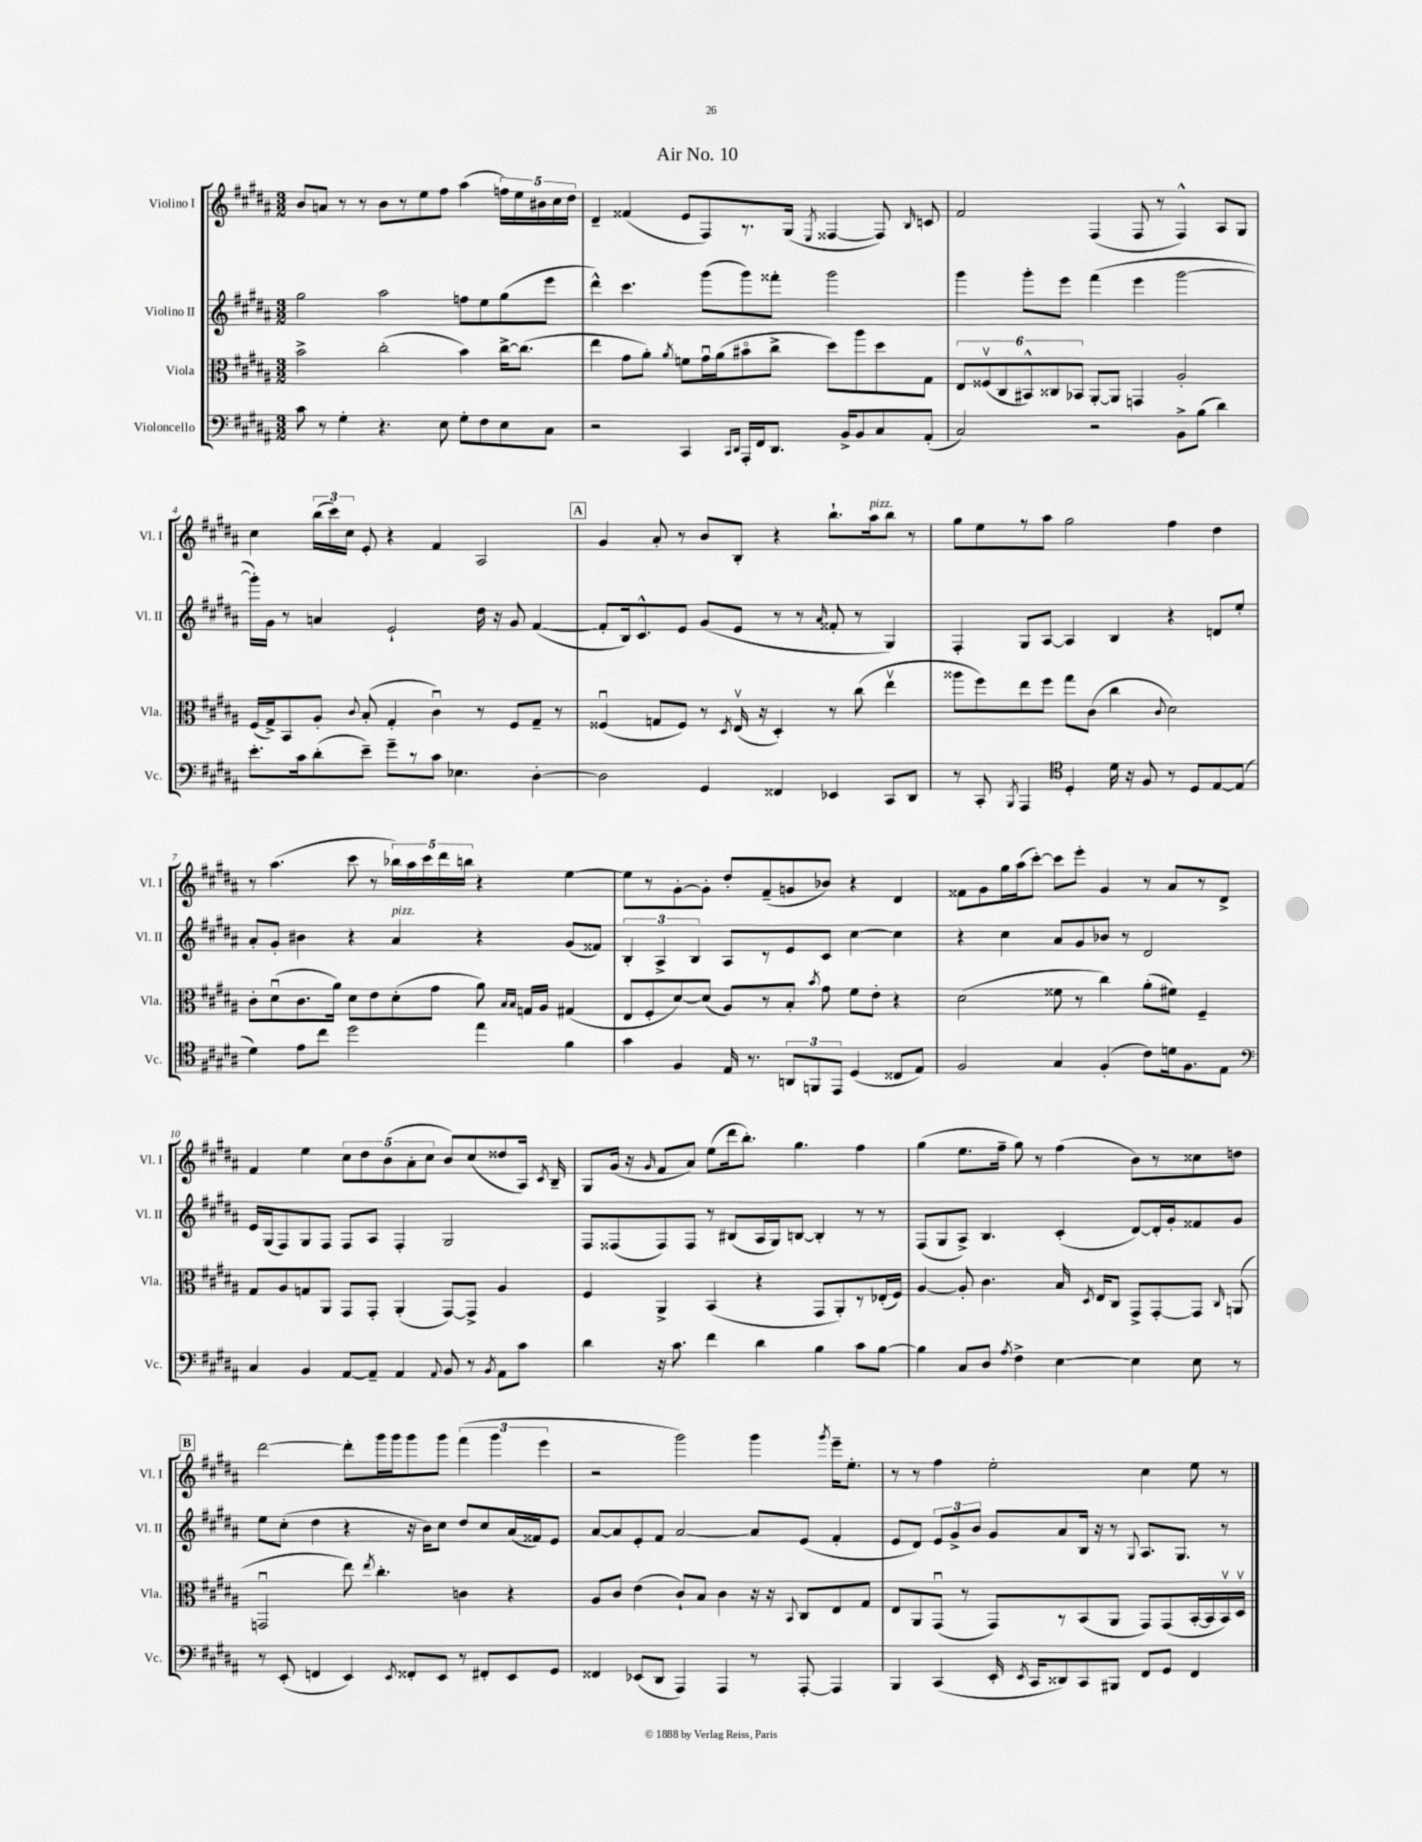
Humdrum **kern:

**kern	**kern	**kern	**kern
*part4	*part3	*part2	*part1
*staff4	*staff3	*staff2	*staff1
*I"Violoncello	*I"Viola	*I"Violino II	*I"Violino I
*I'Vc.	*I'Vla.	*I'Vl. II	*I'Vl. I
*clefF4	*clefC3	*clefG2	*clefG2
*k[f#c#g#d#a#]	*k[f#c#g#d#a#]	*k[f#c#g#d#a#]	*k[f#c#g#d#a#]
*M3/2	*M3/2	*M3/2	*M3/2
=1	=1	=1	=1
8c#\	2b^\	2gg#\	8b/L
8r	.	.	8an/J
4G#'\	.	.	8r
.	.	.	8r
4.r	(2cc#'\	2aa#\	8b\L
.	.	.	8r
.	.	.	8ee\
8E\	.	.	8ff#\J
8G#'\L	4b\)	8ffn\L	(4aa#\
8F#\	.	8ee\	.
8E\	[16cc#^\KL	(8gg#\	20ffn\LL)
.	.	.	20ee\
.	(8.cc#\J]	.	.
.	.	.	20b#X\
8C#\J	.	8eee\J	.
.	.	.	20cc#\
.	.	.	20dd#\JJ
=2	=2	=2	=2
2r	4ee\	4ddd#^^\)	4d#~/
.	8g#\L	4.ccc#\	(4f##X/
.	8a#'\J)	.	.
.	8qa#/	.	.
4CC#/	8fn\L	.	8e/L
.	16g#u\L	(8ggg#\L	8F#/)
.	(16a#\J	.	.
16qqCC#/LL	.	.	.
16qqDD#/JJ	.	.	.
16AAA#'/LL	8b#X\	8ggg#\)	8.r
16FF#/J	.	.	.
8.DD#/J	8cc#^\J	8fff##X'\J	.
.	.	.	(16G#/Jk
.	.	.	8qE/
.	8dd#\L)	2ggg#\	[4F##X/
16BB^/KL	.	.	.
8BB/	8aa#\	.	.
8C#/	8dd#\	.	8F##/])
.	.	.	16qqB/
(8AA#'/J	8G#\J	.	8cn/
=3	=3	=3	=3
2C#/)	12E/L	4ggg#\	2f#/
.	(12F##Xv/	.	.
.	12C#/	.	.
.	12BB#X^^/)	8ggg#'\L	.
.	12C##X/	.	.
.	.	8eee\J	.
.	12BB-X/J	.	.
2r	[8AA#'/L	(4fff#\	(4F#/
.	8AA#/J]	.	.
.	4GGn/	4eee\	8F#/
.	.	.	8r
8BB^\L	2A#'/	[2ggg#\	4F#^^/)
(8B\J	.	.	.
4d#\)	.	.	8A#/L
.	.	.	8G#/J
!!LO:LB:g=z
=4	=4	=4	=4
8.e'\L	(16F#/LL	16ggg#'\LL])	4cc#\
.	16G#^/J)	16g#\JJ	.
.	8BB/	8r	.
16c#\k	.	.	.
(8d#'\	8A#'/J	4an/	(24bb\LL
.	.	.	24ccc#\)
.	.	.	24cc#\JJ
.	8qqc#/	.	.
8e~\J)	(8B'/	.	8e'/
8g#~\L	4G#'/	2e`/	4r
8r	.	.	.
8c#\J	4c#u\)	.	4f#/
4.E-X\	.	.	.
.	8r	16dd#\	2A#/
.	.	16r	.
.	8F#/L	8g#/	.
[4D#'\	8G#~/J	([4f#/	.
.	8r	.	.
!!LO:REH:place=s1:t=A
=5	=5	=5	=5
2D#\]	(4F##Xu/	8f#'/L]	4g#/
.	.	16B/k)	.
.	.	8.c#^^/	.
.	8Gn/L	.	8a#'/
.	8F##/J)	8e/J	8r
4GG#/	8r	(8g#/L	8b/L
.	8qD#/	.	.
.	(16Ev/	8e/J	8B'/J
.	16r	.	.
4FF##X/	4D#'/)	8r	4r
.	.	8r	.
.	.	16qqa#/	.
4EE-X/	8r	8f##X'/	8.bb`\L
.	(8cc#\	8r	.
!	!	!	!LO:TX:a:i:t=pizz.
.	.	.	16aa#\k
8CC#/L	4eev\	4G#/)	8bb\J
8DD#/J	.	.	8r
=6	=6	=6	=6
8r	8aa##X\L	4F#'/	8gg#\L
8CC#'/	8ff#\)	.	8ee\
8qBBB/	.	.	.
4AAA#/	8ee\	8G#/L	8r
.	8ff#\J	[8A#/J	8aa#\J
*clefC4	*	*	*
4D#'/	8gg#\L	4A#/]	2gg#\
.	(8c#\J	.	.
16d#\	4cc#\	4B/	.
16r	.	.	.
8F#/	.	.	.
.	8qqc#/	.	.
8r	2d#\)	4r	4ff#\
8D#/L	.	.	.
[8E/	.	8dn/L	4dd#\
(8E/J]	.	8ee'/J	.
!!LO:LB:g=z
=7	=7	=7	=7
4d#\)	8c#'\L	8a#'/L	8r
.	(8d#u\	8g#'/J	(4.aa#\
8e\L	8.c#\	4b#X\	.
8cc#\J	.	.	.
.	16a#\Jk)	.	.
2dd#\	8d#\L	4r	8ccc#\
.	8e\	.	8r
!	!	!LO:TX:a:i:t=pizz.	!
.	(8d#'\	4a#/	20bb-X\LL)
.	.	.	20aa#\
.	.	.	20ccc#\
.	8g#\J	.	.
.	.	.	20ddd#\
.	.	.	20bbn\JJ
4ee\	8a#\)	4r	4r
.	16qqB/LL	.	.
.	16qqB/JJ	.	.
.	16Gn/LL	.	.
.	16A#/JJ	.	.
4f#\	(4G#X/	(8g#/L	[4ee\
.	.	8f##X/J)	.
=8	=8	=8	=8
4g#\	8E/L	6B'/	8ee\L]
.	8F#'/	.	8r
.	.	6A#^/	.
4F#/	[8d#/)	.	[8g#'\
.	.	6B/	.
.	(8d#/J]	.	8g#'\J]
16E/	8A#/L)	8A#/L	8dd#'/L
8.r	.	.	.
.	8r	8r	(8f#~/
12AAn/L	8B'/J	8e/	8gn/
12FFn/	.	.	.
.	8qb/	.	.
.	8g#\	8c#/J	8b-X/J)
12EE/J	.	.	.
(4D#/	8f#\L	[4cc#\	4r
.	8e'\J	.	.
8C##X/L	4r	4cc#\]	4d#/
8E/J)	.	.	.
=9	=9	=9	=9
2F#/	(2d#\	4r	8f##X\L
.	.	.	8g#\
.	.	4cc#\	16gg#\L
.	.	.	(16aa#\J
.	.	.	[8ccc#'\J)
4G#/	8f##X\	8a#/L	8ccc#\L]
.	8r	8g#/	8eee'\J
(4F#'/	4cc#\)	8b-X/J	4g#/
.	.	8r	.
8c#\L)	(8a#'\L	2d#/	8r
16dn\k	8f#X\J)	.	8a#/L
8.F#\	.	.	.
.	4F#~/	.	8r
8E\J	.	.	8d#^/J
!!LO:LB:g=z
=10	=10	=10	=10
*clefF4	*	*	*
4C#/	8G#/L	16e/LL	4f#/
.	.	(16G#/J	.
.	8A#/	8F#/)	.
4BB/	8Gn/	8G#/	4ee\
.	8AA#/J	8F#/J	.
[8AA#/L	8GG#/L	8F#/L	10cc#\L
.	.	.	10dd#\
8AA#~/J]	8GG#'/J	8A#/J	.
.	.	.	(10b\
4AA#/	(4AA#'/	4F#'/	.
.	.	.	10a#'\
.	.	.	10cc#\J
8qqAA#/	.	.	.
8BB/	[8GG#/L)	2G#/	8b/L)
8r	8GG#^/J]	.	(8cc#/
8qBB/	.	.	.
8AA#\L	4A#/	.	8dd##X/
8c#\J	.	.	16A#/Jk)
.	.	.	8qc#/
.	.	.	16B~/
=11	=11	=11	=11
4d#\	4F#/	8F#/L	8G#/L
.	.	(8F##X/	(16g#/Jk
.	.	.	16r
.	.	.	16qqg#/
16r	4AA#^/	8F##/)	8f#/L
8.c#\	.	.	.
.	.	8F##/J	8a#/J)
4f#\	(4BB/	8r	(8ee\L
.	.	(8B#X/L	16ddd#\k
.	.	.	8.bb'\J)
4d#\	4r	16A#/L	.
.	.	16G#/J)	.
.	.	[8Bn/J	4.gg#\
4B\	8GG#/L	4B'/]	.
.	8AA#'/)	.	.
8c#\L	8r	8r	4ff#\
[8B\J	(16E-X'/L	8r	.
.	16F#/JJ)	.	.
=12	=12	=12	=12
4B\]	[4A#/	(8F#/L	(4gg#\
.	.	8G#/	.
8C#/L	8A#'/]	8A#^/J)	8.ee\L
8D#/J	4.c#\	4.B/	.
.	.	.	16ff#~\Jk
8qA#/	.	.	.
4F#^\	.	.	8gg#\)
.	.	.	8r
[4E\	16B/	(4c#'/	(4ff#\
.	8qD#/	.	.
.	16E/KL	.	.
.	8C#/J	.	.
4E\]	8GG#^/L	[8d#/L)	8b\L)
.	[8GG#'/	16d#'/L]	8r
.	.	16g#'/J	.
8E\	8GG#/J]	8f##X/	8cc##X\
.	16qqC#/	.	.
8r	(8AAn/	8g#/J	8ddn\J
!!LO:LB:g=z
!!LO:REH:place=s1:t=B
=13	=13	=13	=13
8r	2GGnu/	8ee\L	[2ddd#\
(8EE'/	.	(8cc#'\J	.
4FFn/	.	4dd#\	.
4EE/)	8ee\)	4r	8ddd#'\L]
.	8qee/	.	.
.	4.cc#'\	.	16ggg#\L
.	.	.	16ggg#\J
8qEE/	.	.	.
8FF##X'/L	.	16r	8ggg#\
.	.	16b\KL)	.
8EE/J	.	8cc#\J	8ggg#\J
8r	4cn\	8dd#/L	(6fff#\
8FF#X'/L	.	8cc#/	.
.	.	.	6ggg#\
8EE/	4r	(16a#/L	.
.	.	16f##X/J)	.
.	.	.	6eee\
8GG#/J	.	8e/J	.
=14	=14	=14	=14
4FF##X/	8A#/L	[8a#/L	2r
.	8c#/J	8a#/]	.
(8EE-X/L	(4e\	8e'/	.
8DD#/J	.	8f#/J	.
4AAA#/)	8c#`/L)	[2a#/	2ggg#\)
.	8B/J	.	.
4AAA#/	4c#\	.	.
8r	16r	8a#/L]	4ggg#\
.	16r	.	.
.	8qqBB/	.	.
[8AAA#'/	8C#/L	(8e/J	.
.	.	.	8qggg#/
4AAA#/]	8E/	4f#'/	16eee~\KL
.	.	.	8.ee'\J
.	8G#/J	.	.
=15	=15	=15	=15
4BBB/	8E/L	8e/L	8r
.	8AA#/	8d#/J)	8r
(4CC#/	(8GG#u/J	12e/L	4ff#\
.	.	12g#^/	.
.	8r	.	.
.	.	12b/J	.
16EE'/	8GG#/L)	8g#/L	2ee'\
8qEE/	.	.	.
16CC#/KL	.	.	.
8DD##X/)	8r	8a#/	.
8CC#/	(8BB/	16B/Jk	.
.	.	16r	.
8BBB#X/J	8AA#/J	8r	.
.	.	8qqG#/	.
8FF#/L	8GG#/L)	8.A#/L	4cc#\
8GG#/J	(8GG#/	.	.
.	.	8.G#/J	.
4FF#/	[16BB'/L	.	8ee\
.	16BB/]	.	.
.	16BBv/)	8r	8r
.	16D#v/JJ	.	.
==	==	==	==
*-	*-	*-	*-
